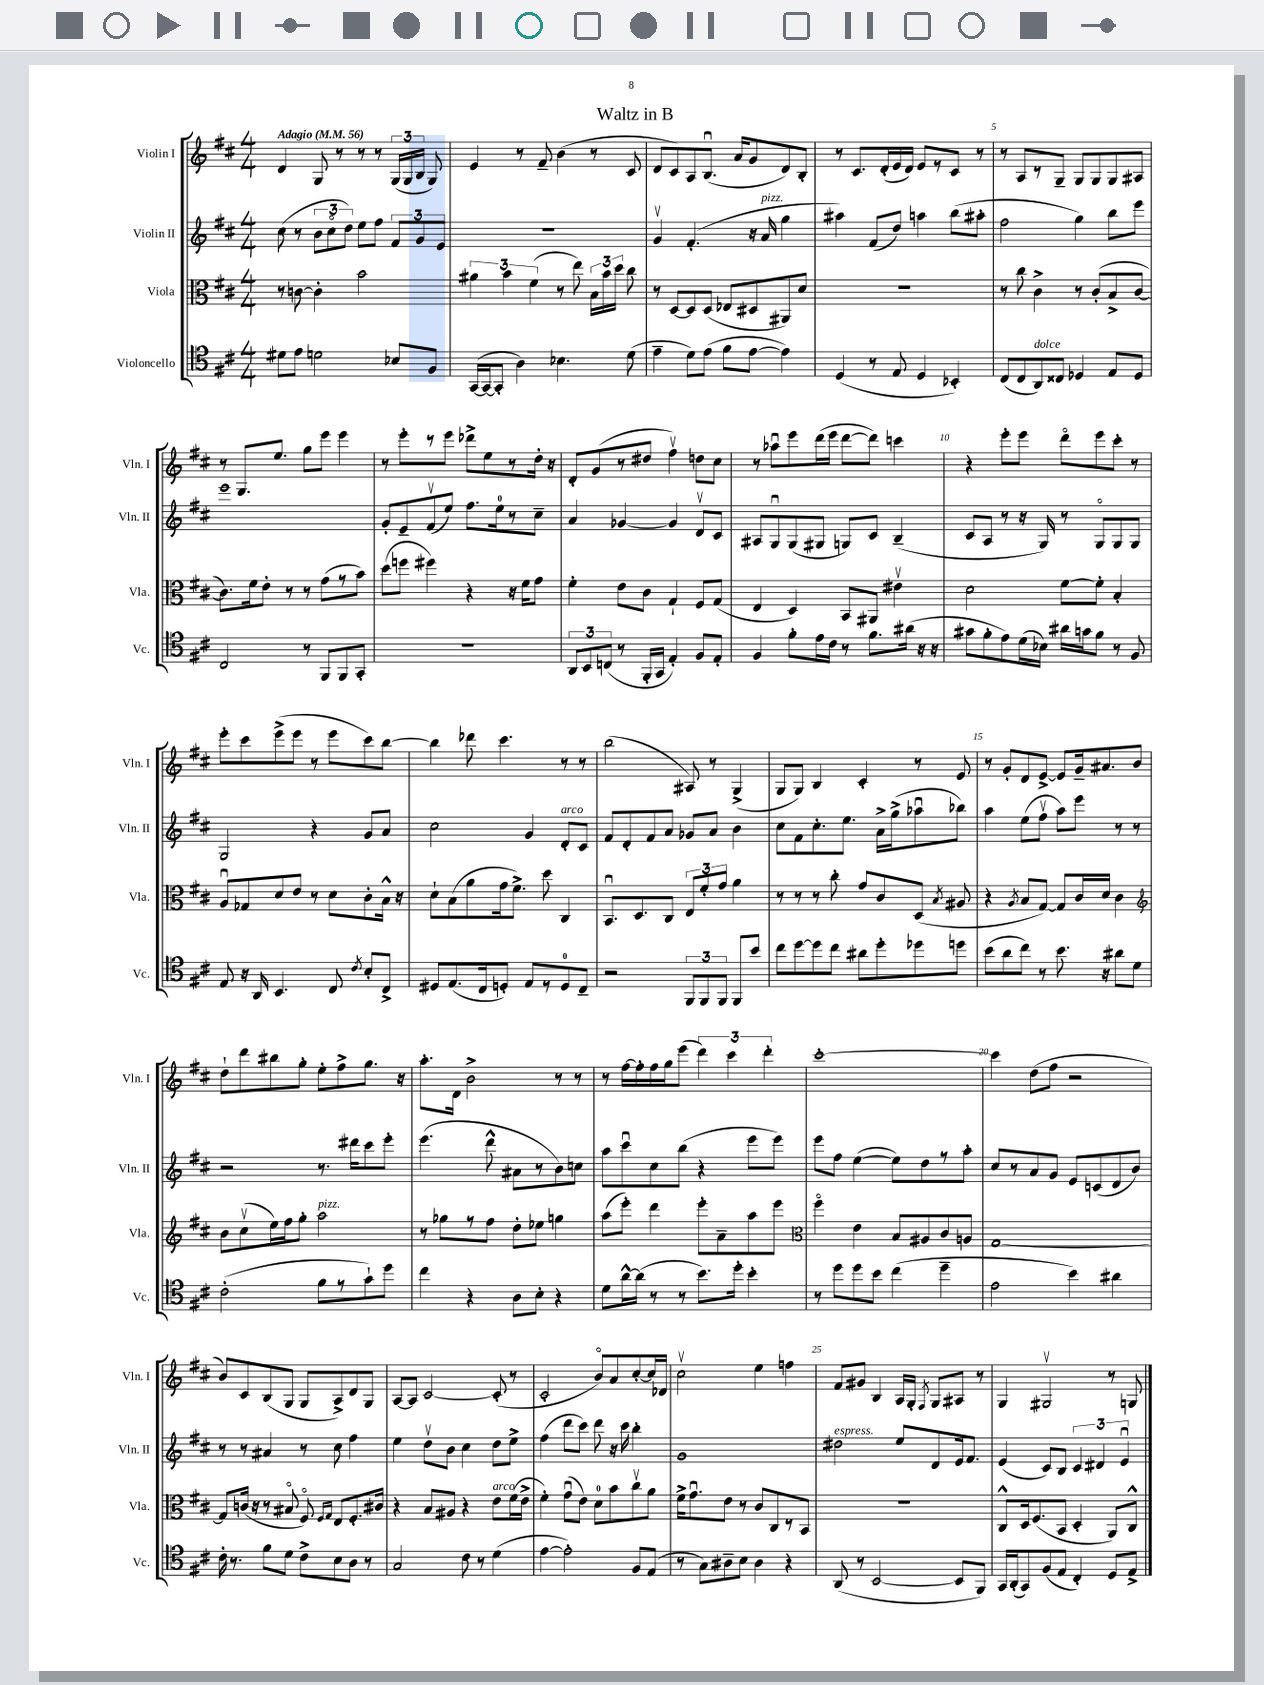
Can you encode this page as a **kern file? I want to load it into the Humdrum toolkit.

**kern	**kern	**kern	**kern
*staff4	*staff3	*staff2	*staff1
*clefC4	*clefC3	*clefG2	*clefG2
*k[f#c#]	*k[f#c#]	*k[f#c#]	*k[f#c#]
*M4/4	*M4/4	*M4/4	*M4/4
*MM56	*MM56	*MM56	*MM56
8d#	8r	(8cc#	4d
8e	[8c	8r	.
2d	4c']	12b	8G
.	.	12cc#o	.
.	.	.	8r
.	.	12dd)	.
.	2b	8ee	8r
.	.	8ff#	8r
8B-	.	12f#	(24G
.	.	.	24G
.	.	12g	24B
8F#	.	.	8G)
.	.	12e	.
=	=	=	=
([16GG	6a#	1r	4e
16GG_	.	.	.
8GG']	.	.	.
.	6b	.	.
4A)	.	.	8r
.	(6f#	.	.
.	.	.	8f#~
4.B-	8r	.	(4b
.	8ee)	.	.
.	24B	.	8r
.	24b	.	.
.	24dd	.	.
(8d	8cc#	.	8c#
=	=	=	=
4e~	8r	4gv	8d
.	[8D	.	8c#)
8d)	8D]	(4.f#'	8A
(8e	(8D	.	(8.Bu
8f#	8E-	.	.
.	.	.	16a
[8e	8D#	16r	8g
.	.	16a	.
4e])	8AA#)	4gg	8d)
.	8d	.	8B'
=	=	=	=
(4D	1r	4aa#)	8r
.	.	.	8.c#
8r	.	(8f#	.
.	.	.	(16d'
8E	.	8dd)	16e
.	.	.	16d)
4D	.	4aa	8e
.	.	.	8r
4BB-')	.	(8bb	8c#
.	.	8aa#'	8r
=	=	=	=
(8C#	8r	2ff#	8r
8C#	8cc#	.	8A
8AA)	4c#^	.	8r
8C##	.	.	8G~
4D-	8r	4gg)	8G
.	(8c#'	.	8G
8E	8B^	8bb	8G
8D-	[8c#	8eee	8A#
=	=	=	=
2C#	8.c#])	1eee	8r
.	.	.	8.G
.	16f#	.	.
.	8e'	.	.
.	.	.	8.ee
.	8r	.	.
8r	8r	.	8gg
8FF#	(8g	.	8eee
8FF#	8r	.	4eee
8GG'	8b)	.	.
=	=	=	=
1r	(8dd	8g'	8r
.	8ff	8e~	8eee'
.	4ff#)	(8f#v	8r
.	.	8ee)	8eee
.	4r	8.ff#	8ddd-^
.	.	.	8ee
.	.	16ee	.
.	16r	8r	8r
.	16f#	.	.
.	8g	8cc#~	16dd'
.	.	.	16r
=	=	=	=
12AA	4f#'	4a	8d'
12BB	.	.	.
.	.	.	(8g
(12C	.	.	.
8r	8e	[4g-	8r
16FF#'	8c#	.	8dd#
16GG	.	.	.
4E')	4G`	4g-]	4ff#v)
8F#	8F#	8dv	8dd
8E'	(8G	8c#	8cc#
=	=	=	=
4F#	4E	8A#	8r
.	.	8Gu	8aa-u
8f#'	4D)	(8G	8eee
16e	.	8G#	(16ddd
16c#	.	.	16eee
8r	8BB	8G)	[8ddd
8.f#	8AA#	8c#	8ddd])
.	4e#v	(4B~	4ccc
(16a#	.	.	.
16r	.	.	.
16r	.	.	.
=	=	=	=
8g#	2d	8c#	4r
8f#'	.	8A	.
8e)	.	8r	8eee'
(16d	.	16r	8eee
16B-)	.	16G)	.
16a#	[8f#	8r	8dddo
16g	.	.	.
8f#	8f#']	8Go	8eee
8r	4B'	8G	8ccc#'
8F#	.	8G	8r
=	=	=	=
8E	8Au	2G	8eee'
16r	8G-	.	8ccc#
16AA	.	.	.
4.BB	8d	.	(8eee^
.	8e	.	8eee
.	8r	4r	8r
8C#	8d	.	8eee
8qc#	.	.	.
8B'	8c#'	8g	8ccc#)
8C#^	16B^^	8a	[8bb
.	16r	.	.
=	=	=	=
8D#	8d`	2cc#	4bb]
(8.E	(8B	.	.
.	8a	.	8ddd-
16C#	.	.	.
8D')	16g	.	4.ccc#
.	8.f#^)	.	.
8E	.	4g	.
8r	8dd	.	.
8D	4C#	8d'	8r
8C#~	.	8c#	8r
=	=	=	=
2r	8.BBu	8f#	(2bb
.	.	8d'	.
.	8.D	.	.
.	.	8f#	.
.	8C#	8a	.
12FF#	12E	8g-	8A#)
12FF#	12f#'	.	.
.	.	8a	8r
12FF#	12g	.	.
8FF#	4a	4b	(4G^
8b	.	.	.
=	=	=	=
8cc#	8r	8cc#	8G
[8dd	8r	8f#	8G)
8dd]	8r	8.cc#'	4B
8cc#	8cc#'	.	.
.	.	8.ee	.
8a#	8g	.	4c#'
8dd'	8c#	16a^	.
.	.	(16gg^	.
8dd-	(8D	8aa-u	8r
.	8qB	.	.
8dd	8A#	8bb-)	8e
=	=	=	=
(8b	4r	4aa	8r
8a	.	.	8g'
.	8qA	.	.
8cc#)	8B	(8ee	8d
8r	[8G)	8ff#v	[8e^
8.b	8G]	8aa)	8e]
.	16c#	8eee	16g~
16r	16d	.	8.a#
8a#	4c#	8r	.
8d	.	8r	8b
=	=	=	=
*	*clefG2	*	*
(2c#'	8b	2r	8dd`
.	(8cc#v	.	8ddd
.	16ee)	.	8bb#
.	16ff#	.	.
.	8gg'	.	8gg'
8f#	2aa	8.r	8ee'
8r	.	.	8ff#^
.	.	16ddd#	.
8g`)	.	8ccc#	8.gg
8dd	.	8eee'	.
.	.	.	16r
=	=	=	=
4cc#	8r	(4.eee	8.aa'
.	8gg-	.	.
.	.	.	16d
4r	8r	.	2b^
.	8ff#	8ddd^^	.
8A	8dd'	8a#	.
8B'	8ee-	8r	.
4r	4gg	8b)	8r
.	.	8cc	8r
=	=	=	=
8d	(8aa	8aa	8r
[16a^^	8eee')	8ccc#u	[16ff#
(16a]	.	.	16ff#']
8r	4ddd	8cc#	16ff#
.	.	.	16gg
8r	.	(8bb	(8eee
8.b)	8eee'	4r	6ddd)
.	8a~	.	.
.	.	.	6ccc#
16dd'	.	.	.
4b'	8aa	8eee	.
.	.	.	6ddd'
.	8eee	8eee)	.
=	=	=	=
*	*clefC3	*	*
8r	4ff#o	8eee	[1ccc#'
8dd	.	8ff#	.
8dd	4e	([4ee	.
8b	.	.	.
(4cc#	8B	8ee])	.
.	8A#	8dd	.
4dd~	8c#	8r	.
.	8A	8aa'	.
=	=	=	=
2e	[1G	8cc#	4ccc#]
.	.	8r	.
.	.	8a	(8dd
.	.	8g	8ff#
4b)	.	8e	2r
.	.	(8c	.
4a#	.	8d	.
.	.	8b)	.
=	=	=	=
16c#'	8G]	8r	8b)
8.r	.	.	.
.	(16c	8r	8c#
.	16r	.	.
8f#	8r	4a#	(8B
8d	8B#o	.	8G
8c#^	8F#o)	8r	8G
.	16qqF#	.	.
.	16qqG	.	.
8B	8E	8cc#	8A^)
8A	8.F#'	4ff#	8d
8r	.	.	8G
.	16c#	.	.
=	=	=	=
2G	4r	4ee	[8A
.	.	.	8A]
.	8B	8ddv	[2c#
.	8A#	8b	.
8c#	4r	4cc#	.
8r	.	.	.
(4d	8e	8dd	(8c#']
.	(16f#	8ee^	8r
.	16e^	.	.
=	=	=	=
[4e	4f#')	(4ff#	2c#'
2e'])	(8gu	8ddd	.
.	8e)	8ccc#)	.
.	8d	8ddd	8bo)
.	8b	16r	8a
.	.	16ccc#	.
8F#	8cc#v	4bb'	[8cc#'
(8E	8a	.	16cc#]
.	.	.	16d-
=	=	=	=
8r	16f#^	1g	2cc#v
.	8.gu	.	.
8G)	.	.	.
8A#~	8e	.	.
8B	8r	.	.
4A#	8c#	.	4ee
.	8C#	.	.
4r	8r	.	4ff
.	8BB	.	.
=	=	=	=
(8AA	1r	2dd#	8f#
8r	.	.	8g#
[2BB	.	.	4B
.	.	8ee	16A
.	.	.	16G'
.	.	.	8qF#
.	.	8d	8G
8BB]	.	16e	8A#
.	.	8.f#	.
8FF#)	.	.	8r
=	=	=	=
16GG	8C#^^	(4e	4G
(16AA'	.	.	.
8GG)	16D	.	.
.	(8.F#	.	.
(8F#	.	8c#)	2G#v
8E	8BB	8B	.
4C#')	4D'	6c#	.
.	.	6d#	.
8D	8AA)	.	8r
.	.	6eu	.
8E^	8C#^^	.	8G
==	==	==	==
*-	*-	*-	*-
